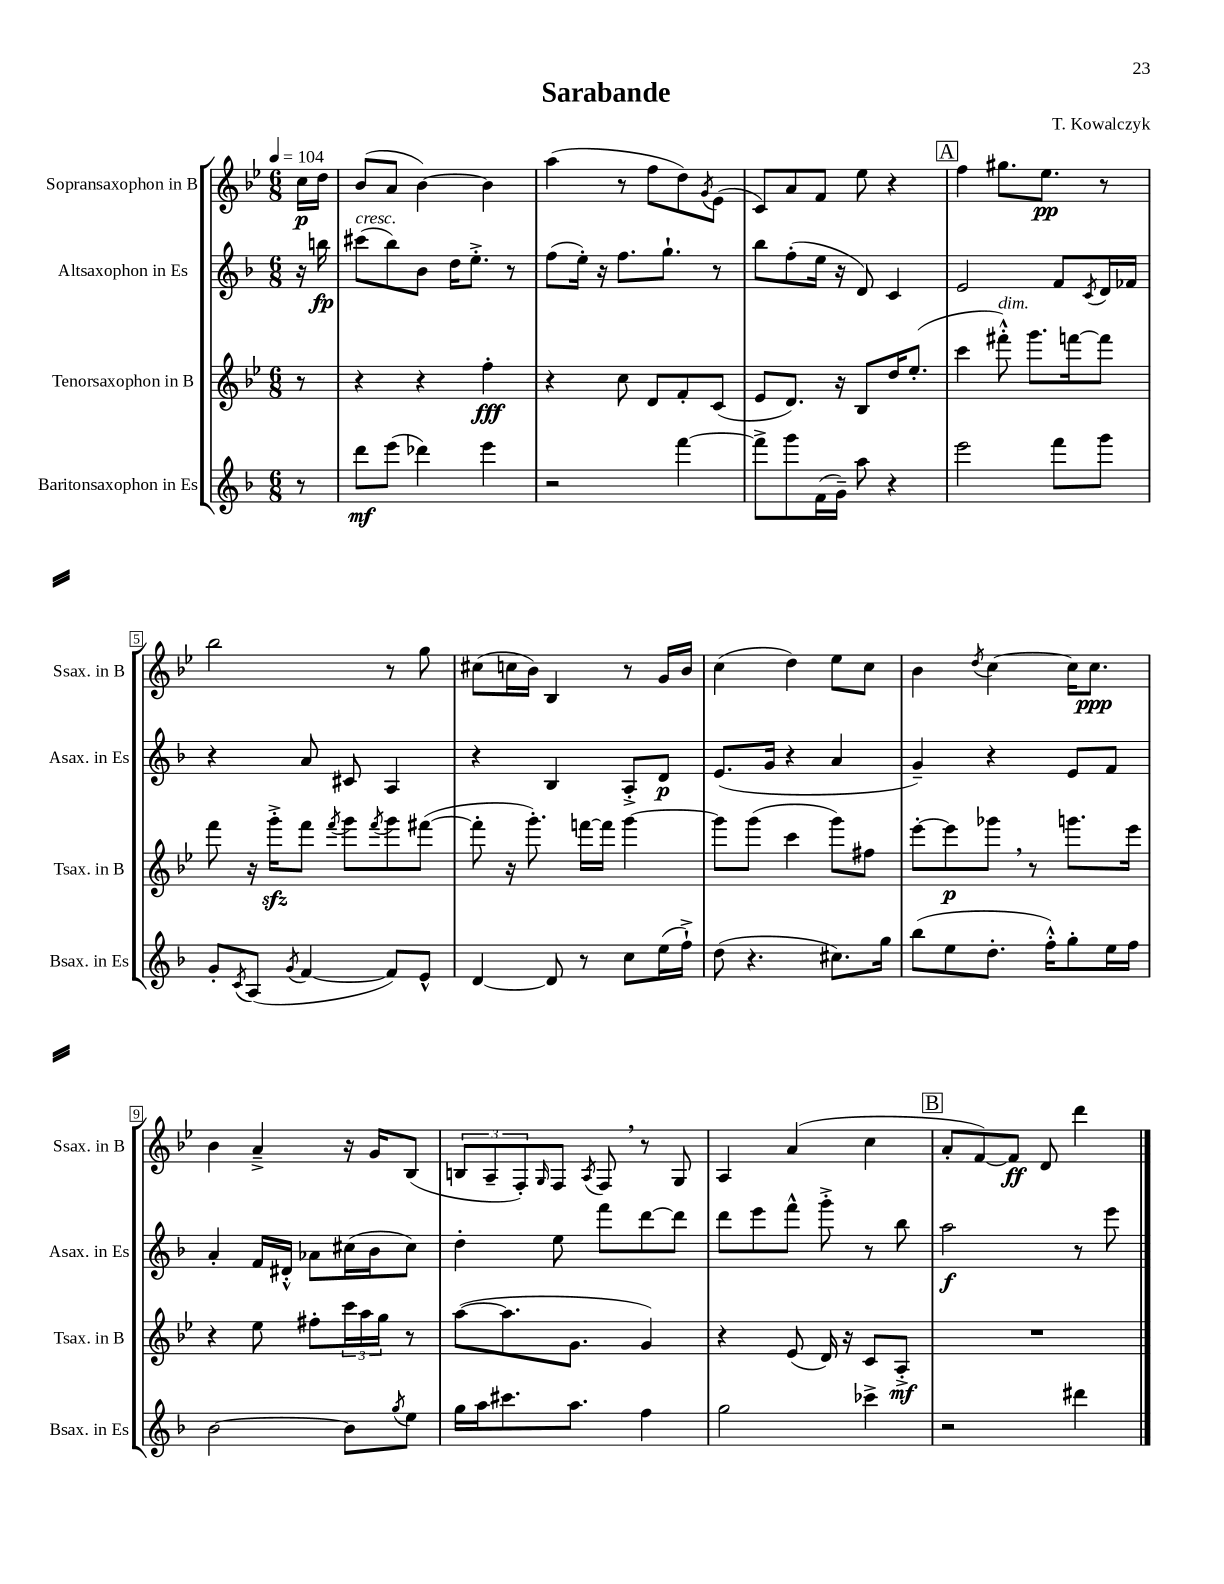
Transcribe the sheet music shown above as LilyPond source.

\header { title = "Sarabande" composer = "T. Kowalczyk" }
<<
\new StaffGroup <<
\new Staff = "s0" \with { instrumentName = "Sopransaxophon in B" shortInstrumentName = "Ssax. in B" } {
    \clef treble \key bes \major \numericTimeSignature \time 6/8 \partial 8 \tempo 4 = 104
    c''16\p d''16 |
    bes'8( a'8 bes'4~) bes'4 |
    a''4( r8 f''8 d''8) \acciaccatura { g'8 } ees'8( |
    c'8) a'8 f'8 ees''8 r4 |
    \mark \markup { \box "A" } f''4 gis''8. ees''8.\pp r8 |
    bes''2 r8 g''8 |
    cis''8( c''16 bes'16) bes4 r8 g'16 bes'16 |
    c''4( d''4) ees''8 c''8 |
    bes'4 \acciaccatura { d''8 } c''4~ c''16 c''8.\ppp |
    bes'4 a'4---> r16 g'16 bes8( |
    \tuplet 3/2 { b8 a8-- f8-.) } \grace { g16 } f8 \acciaccatura { a8 } f8 \breathe r8 g8 |
    a4 a'4( c''4 |
    \mark \markup { \box "B" } a'8-. f'8~) f'8\ff d'8 d'''4 \bar "|." |
}
\new Staff = "s1" \with { instrumentName = "Altsaxophon in Es" shortInstrumentName = "Asax. in Es" } {
    \clef treble \key f \major \numericTimeSignature \time 6/8 \partial 8
    r16 b''16\fp |
    cis'''8^\markup { \italic "cresc." }( bes''8) bes'8 d''16 e''8.-.-> r8 |
    f''8( e''16-.) r16 f''8. g''8.-! r8 |
    bes''8 f''8-.( e''16 r16 d'8) c'4 |
    \mark \markup { \box "A" } e'2 f'8 \acciaccatura { c'8 } d'16 fes'16 |
    r4 a'8 cis'8 a4 |
    r4 bes4 a8-.-> d'8\p |
    e'8.( g'16 r4 a'4 |
    g'4--) r4 e'8 f'8 |
    a'4-. f'16 dis'16-.-^ aes'8 cis''16( bes'16 cis''8) |
    d''4-. e''8 f'''8 d'''8~ d'''8 |
    d'''8 e'''8 f'''8-^ g'''8-.-> r8 bes''8 |
    \mark \markup { \box "B" } a''2\f r8 e'''8 \bar "|." |
}
\new Staff = "s2" \with { instrumentName = "Tenorsaxophon in B" shortInstrumentName = "Tsax. in B" } {
    \clef treble \key bes \major \numericTimeSignature \time 6/8 \partial 8
    r8 |
    r4 r4 f''4-.\fff |
    r4 c''8 d'8 f'8-. c'8( |
    ees'8 d'8.) r16 bes8 d''16 ees''8.-.( |
    \mark \markup { \box "A" } c'''4 fis'''8-.-^^\markup { \italic "dim." }) g'''8. f'''16~ f'''8 |
    f'''8 r16 g'''16-.->\sfz f'''8 \acciaccatura { f'''8 } g'''8 \acciaccatura { f'''8 } g'''8 fis'''8~( |
    fis'''8-. r16 g'''8.-.) f'''16~ f'''16 g'''4~ |
    g'''8 g'''8( c'''4 g'''8) fis''8 |
    ees'''8~-. ees'''8\p ges'''8 \breathe r8 g'''8. ees'''16 |
    r4 ees''8 fis''8-. \tuplet 3/2 { c'''16 a''16 g''16 } r8 |
    a''8~( a''8. g'8. g'4) |
    r4 ees'8( d'16) r16 c'8 a8-.->\mf |
    \mark \markup { \box "B" } R2. \bar "|." |
}
\new Staff = "s3" \with { instrumentName = "Baritonsaxophon in Es" shortInstrumentName = "Bsax. in Es" } {
    \clef treble \key f \major \numericTimeSignature \time 6/8 \partial 8
    r8 |
    d'''8\mf e'''8( des'''4) e'''4 |
    r2 f'''4~ |
    f'''8-> g'''8 f'16( g'16--) a''8 r4 |
    \mark \markup { \box "A" } e'''2 f'''8 g'''8 |
    g'8-. \acciaccatura { c'8 } a8( \acciaccatura { g'8 } f'4~ f'8) e'8-^ |
    d'4~ d'8 r8 c''8 e''16( f''16-!->) |
    d''8( r4. cis''8.) g''16 |
    bes''8( e''8 d''8.-. f''16-.-^) g''8-. e''16 f''16 |
    bes'2~ bes'8 \acciaccatura { g''8 } e''8 |
    g''16 a''16 cis'''8. a''8. f''4 |
    g''2 ces'''4-> |
    \mark \markup { \box "B" } r2 dis'''4 \bar "|." |
}
>>
>>
\layout { \context { \Score \override BarNumber.stencil = #(make-stencil-boxer 0.1 0.3 ly:text-interface::print) } }
